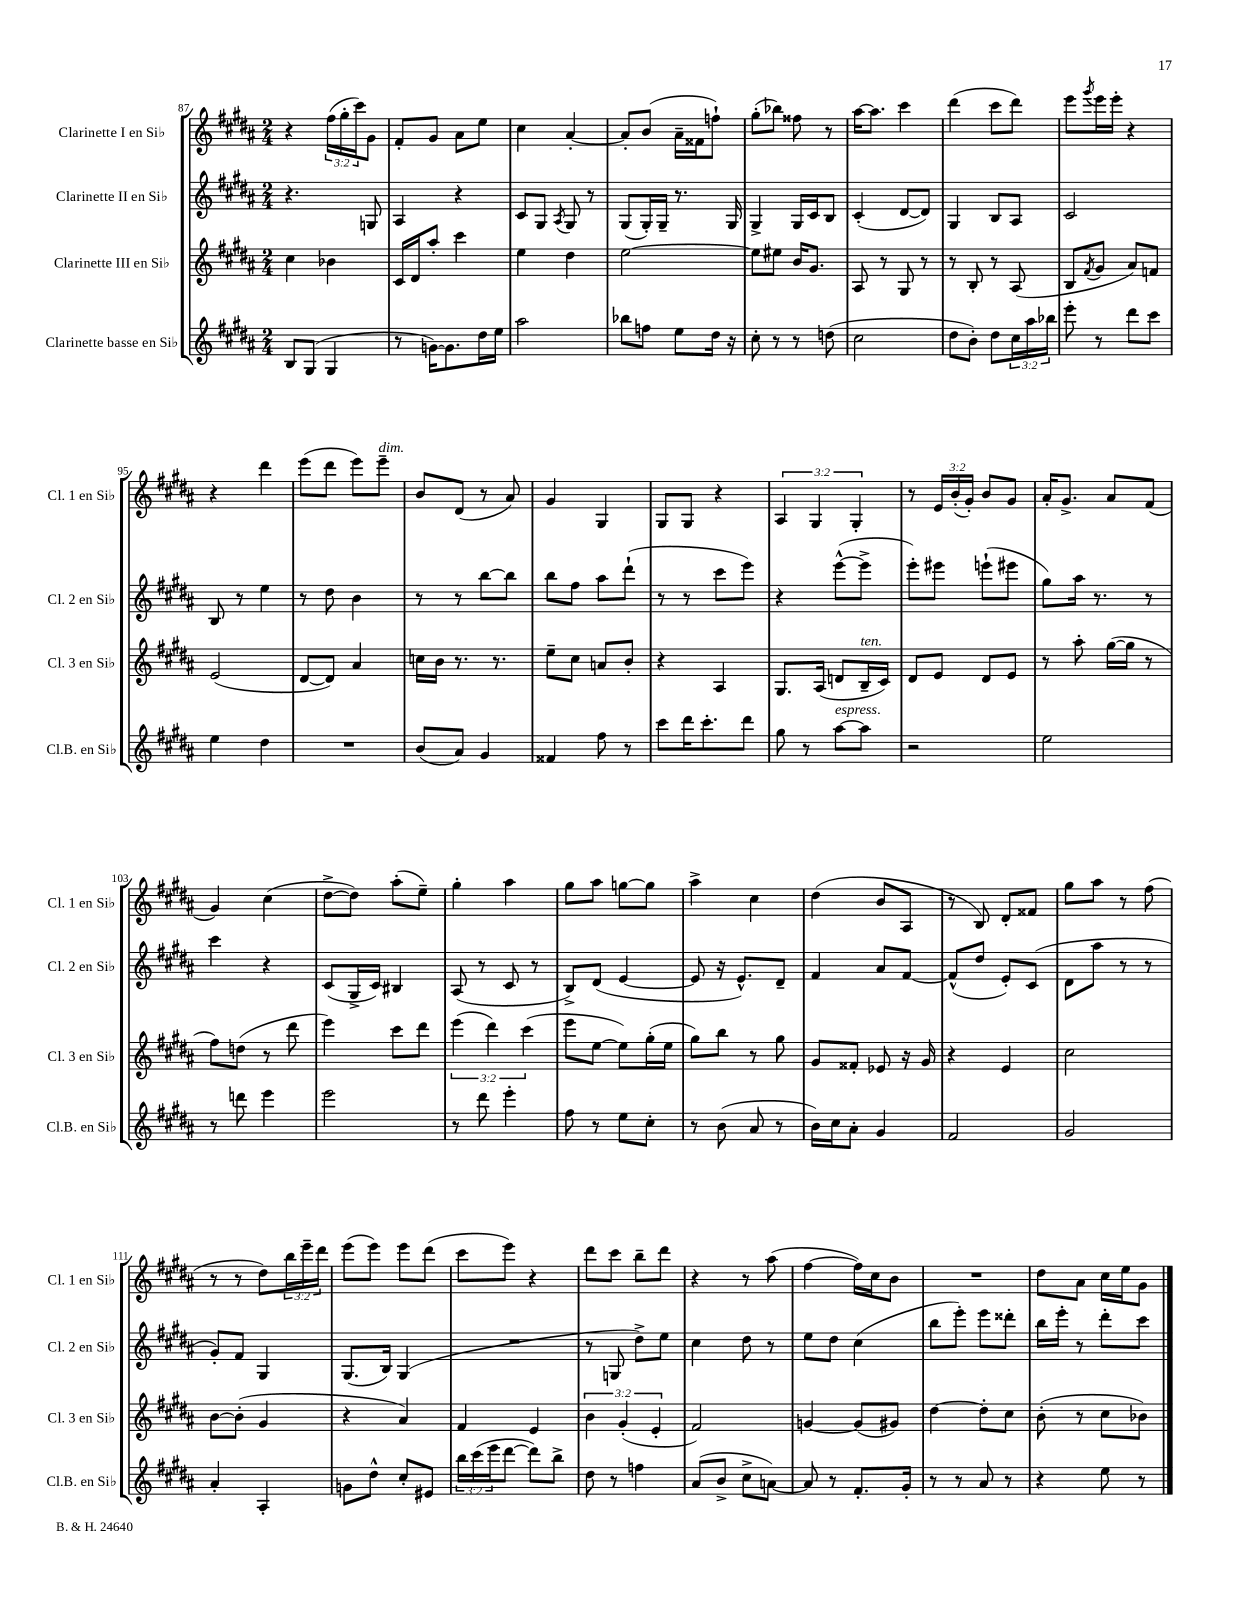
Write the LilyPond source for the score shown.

<<
\new StaffGroup <<
\new Staff = "s0" \with { instrumentName = "Clarinette I en Sib" shortInstrumentName = "Cl. 1 en Sib" } {
    \clef treble \key b \major \numericTimeSignature \time 2/4 \override Staff.TupletNumber.text = #tuplet-number::calc-fraction-text
    r4 \tuplet 3/2 { fis''16( gis''16-. cis'''16) } gis'8 |
    fis'8-. gis'8 ais'8 e''8 |
    cis''4 ais'4~-. |
    ais'8-. b'8( ais'16-- fisis'16 f''8-!) |
    gis''8-.( bes''8) fisis''8 r8 |
    ais''16~ ais''8. cis'''4 |
    dis'''4( cis'''8 dis'''8) |
    e'''8 \acciaccatura { gis'''8 } e'''16 e'''16-. r4 |
    r4 dis'''4 |
    e'''8( dis'''8 e'''8) e'''8--^\markup { \italic "dim." } |
    b'8 dis'8( r8 ais'8) |
    gis'4 gis4 |
    gis8 gis8 r4 |
    \tuplet 3/2 { ais4 gis4 gis4-. } |
    r8 \tuplet 3/2 { e'16 b'16-.( gis'16-.) } b'8 gis'8 |
    ais'16-. gis'8.-> ais'8 fis'8( |
    gis'4) cis''4( |
    dis''8~-> dis''8) ais''8-.( e''8--) |
    gis''4-. ais''4 |
    gis''8 ais''8 g''8~ g''8 |
    ais''4-> cis''4 |
    dis''4( b'8 ais8 |
    r8 b8) dis'8-. fisis'8 |
    gis''8 ais''8 r8 fis''8( |
    r8 r8 dis''8) \tuplet 3/2 { b''16 e'''16-- dis'''16 } |
    e'''8( e'''8) e'''8 dis'''8( |
    cis'''8 e'''8) r4 |
    dis'''8 cis'''8 b''8-- dis'''8 |
    r4 r8 ais''8( |
    fis''4~ fis''16) cis''16 b'8 |
    R2 |
    dis''8 ais'8 cis''16 e''16 gis'8 \bar "|." |
}
\new Staff = "s1" \with { instrumentName = "Clarinette II en Sib" shortInstrumentName = "Cl. 2 en Sib" } {
    \clef treble \key b \major \numericTimeSignature \time 2/4
    r4. g8 |
    ais4 r4 |
    cis'8 gis8 \acciaccatura { ais8 } gis8 r8 |
    gis8( gis16-.) gis16-- r8. gis16 |
    gis4-> gis16 cis'16 b8 |
    cis'4-.( dis'8~ dis'8) |
    gis4 b8 ais8 |
    cis'2 |
    b8 r8 e''4 |
    r8 dis''8 b'4 |
    r8 r8 b''8~ b''8 |
    b''8 fis''8 ais''8 dis'''8-!( |
    r8 r8 cis'''8 e'''8) |
    r4 e'''8~-^( e'''8-> |
    e'''8-.) eis'''8 e'''8-!( eis'''8 |
    gis''8) ais''16 r8. r8 |
    cis'''4 r4 |
    cis'8( gis16-> cis'16) bis4 |
    ais8( r8 cis'8 r8 |
    b8->) dis'8( e'4~ |
    e'8 r16 e'8.-^) dis'8-- |
    fis'4 ais'8 fis'8~ |
    fis'8-^( dis''8 e'8-.) cis'8( |
    dis'8 ais''8 r8 r8 |
    gis'8-.) fis'8 gis4 |
    gis8.( b16) gis4( |
    R2 |
    r8 g8 dis''8->) e''8 |
    cis''4 dis''8 r8 |
    e''8 dis''8 cis''4( |
    b''8 e'''8-.) e'''8 disis'''8-. |
    b''16 e'''16-. r8 dis'''8-. cis'''8 \bar "|." |
}
\new Staff = "s2" \with { instrumentName = "Clarinette III en Sib" shortInstrumentName = "Cl. 3 en Sib" } {
    \clef treble \key b \major \numericTimeSignature \time 2/4 \override Staff.TupletNumber.text = #tuplet-number::calc-fraction-text
    cis''4 bes'4 |
    cis'16 dis'16 ais''8-. cis'''4 |
    e''4 dis''4 |
    e''2~ |
    e''8 eis''8 b'16 gis'8. |
    ais8 r8 gis8 r8 |
    r8 b8-. r8 ais8( |
    b8 \acciaccatura { fis'8 } gis'8 ais'8) f'8 |
    e'2( |
    dis'8~ dis'8) ais'4 |
    c''16 b'16 r8. r8. |
    e''8-- cis''8 a'8 b'8-. |
    r4 ais4 |
    gis8. ais16( d'8 b16--^\markup { \italic "ten." } cis'16) |
    dis'8 e'8 dis'8 e'8 |
    r8 ais''8-. gis''16~( gis''16 r8 |
    fis''8) d''8( r8 dis'''8 |
    e'''4) cis'''8 dis'''8 |
    \tuplet 3/2 { e'''4( dis'''4) cis'''4( } |
    e'''8 e''8~ e''8) gis''16-.( e''16 |
    gis''8) b''8 r8 gis''8 |
    gis'8 fisis'8-. ees'8 r16 gis'16 |
    r4 e'4 |
    cis''2 |
    b'8~ b'8-.( gis'4 |
    r4 ais'4) |
    fis'4 e'4 |
    \tuplet 3/2 { b'4 gis'4-.( e'4-. } |
    fis'2) |
    g'4~ g'8( gis'8) |
    dis''4~ dis''8-. cis''8 |
    b'8-.( r8 cis''8 bes'8) \bar "|." |
}
\new Staff = "s3" \with { instrumentName = "Clarinette basse en Sib" shortInstrumentName = "Cl.B. en Sib" } {
    \clef treble \key b \major \numericTimeSignature \time 2/4 \override Staff.TupletNumber.text = #tuplet-number::calc-fraction-text
    b8 gis8( gis4 |
    r8 g'16~) g'8. dis''16 e''16 |
    ais''2 |
    bes''8 f''8 e''8 dis''16 r16 |
    cis''8-. r8 r8 d''8( |
    cis''2 |
    dis''8 b'8-.) dis''8 \tuplet 3/2 { cis''16 ais''16 bes''16 } |
    e'''8-. r8 dis'''8 cis'''8 |
    e''4 dis''4 |
    R2 |
    b'8( ais'8) gis'4 |
    fisis'4 fis''8 r8 |
    cis'''8 dis'''16 cis'''8.-. dis'''8 |
    gis''8 r8 ais''8~^\markup { \italic "espress." } ais''8 |
    r2 |
    e''2 |
    r8 d'''8 e'''4 |
    e'''2 |
    r8 dis'''8 e'''4-. |
    fis''8 r8 e''8 cis''8-. |
    r8 b'8( ais'8 r8 |
    b'16) cis''16 ais'8-. gis'4 |
    fis'2 |
    gis'2 |
    ais'4-. ais4-. |
    g'8 dis''8-^ cis''8-. eis'8 |
    \tuplet 3/2 { b''16 cis'''16( e'''16 } dis'''8~ dis'''8) b''8-> |
    dis''8 r8 f''4 |
    ais'8( b'8-> cis''8-> a'8~) |
    a'8 r8 fis'8.-. gis'16-. |
    r8 r8 ais'8 r8 |
    r4 e''8 r8 \bar "|." |
}
>>
>>
\layout { \context { \Score currentBarNumber = #87 } }
